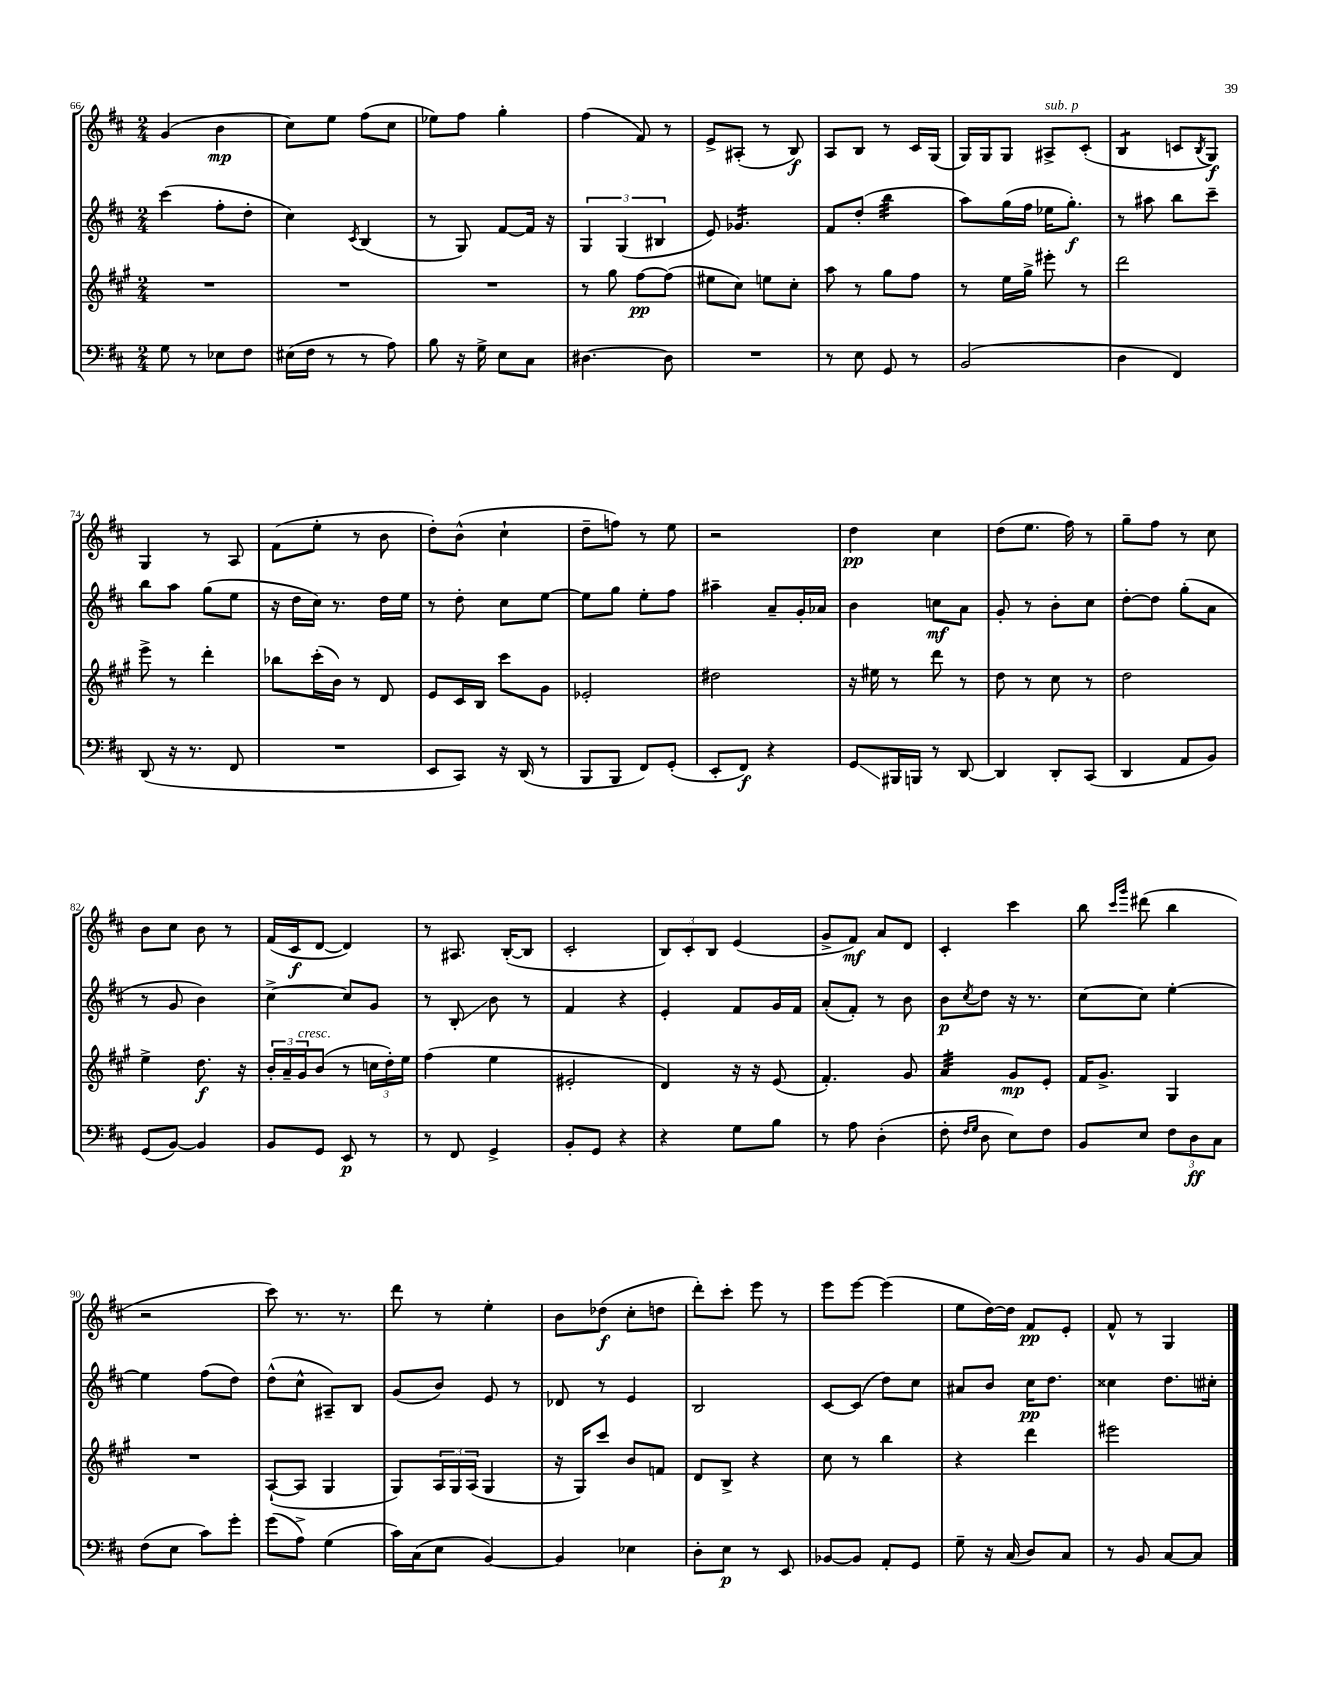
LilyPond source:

<<
\new StaffGroup <<
\new Staff = "s0" {
    \clef treble \key d \major \numericTimeSignature \time 2/4
    g'4( b'4\mp |
    cis''8) e''8 fis''8( cis''8 |
    ees''8) fis''8 g''4-. |
    fis''4( fis'8) r8 |
    e'8-> ais8-.( r8 b8\f) |
    a8 b8 r8 cis'16 g16( |
    g16) g16 g8 ais8->^\markup { \italic "sub. p" } cis'8-.( |
    b4:8 c'8 \acciaccatura { b8 } g8\f) |
    g4 r8 a8 |
    fis'8( e''8-. r8 b'8 |
    d''8-.) b'8-^( cis''4-! |
    d''8-- f''8) r8 e''8 |
    r2 |
    d''4\pp cis''4 |
    d''8( e''8. fis''16) r8 |
    g''8-- fis''8 r8 cis''8 |
    b'8 cis''8 b'8 r8 |
    fis'16( cis'16\f d'8~ d'4) |
    r8 ais8. b16~-.( b8 |
    cis'2-. |
    \tuplet 3/2 { b8) cis'8-. b8 } e'4( |
    g'8-> fis'8\mf) a'8 d'8 |
    cis'4-. cis'''4 |
    b''8 \grace { cis'''16 g'''16 } dis'''8( b''4 |
    r2 |
    cis'''8) r8. r8. |
    d'''8 r8 e''4-. |
    b'8 des''8\f( cis''8-. d''8 |
    d'''8-.) cis'''8-. e'''8 r8 |
    e'''8 e'''8~ e'''4( |
    e''8 d''16~) d''16 fis'8\pp e'8-. |
    fis'8-^ r8 g4 \bar "|." |
}
\new Staff = "s1" {
    \clef treble \key d \major \numericTimeSignature \time 2/4
    cis'''4( fis''8-. d''8-. |
    cis''4) \acciaccatura { cis'8 } b4( |
    r8 g8) fis'8~ fis'16 r16 |
    \tuplet 3/2 { g4 g4( bis4 } |
    e'8) ges'4.:16 |
    fis'8 d''8-.( b''4:32 |
    a''8) g''16( fis''16 ees''16 g''8.-.\f) |
    r8 ais''8 b''8 cis'''8-- |
    b''8 a''8 g''8( e''8 |
    r16 d''16 cis''16) r8. d''16 e''16 |
    r8 d''8-. cis''8 e''8~ |
    e''8 g''8 e''8-. fis''8 |
    ais''4-- a'8-- g'16-. aes'16 |
    b'4 c''8\mf a'8 |
    g'8-. r8 b'8-. cis''8 |
    d''8~-. d''8 g''8-.( a'8 |
    r8 g'8 b'4) |
    cis''4~-> cis''8 g'8 |
    r8 b8-.\glissando b'8 r8 |
    fis'4 r4 |
    e'4-. fis'8 g'16 fis'16 |
    a'8-.( fis'8-.) r8 b'8 |
    b'8\p \acciaccatura { cis''8 } d''8 r16 r8. |
    cis''8~ cis''8 e''4~-. |
    e''4 fis''8( d''8) |
    d''8-^( cis''8-^ ais8--) b8 |
    g'8( b'8) e'8 r8 |
    des'8 r8 e'4 |
    b2 |
    cis'8~ cis'8( d''8) cis''8 |
    ais'8 b'8 cis''16\pp d''8. |
    cisis''4 d''8. cis''16-. \bar "|." |
}
\new Staff = "s2" {
    \clef treble \key a \major \numericTimeSignature \time 2/4
    R2 |
    R2 |
    R2 |
    r8 gis''8 fis''8~\pp fis''8( |
    eis''8 cis''8) e''8 cis''8-. |
    a''8 r8 gis''8 fis''8 |
    r8 e''16 gis''16-> eis'''8-. r8 |
    d'''2 |
    e'''8-> r8 d'''4-. |
    bes''8 cis'''16-.( b'16) r8 d'8 |
    e'8 cis'16 b16 cis'''8 gis'8 |
    ees'2-. |
    dis''2 |
    r16 eis''16 r8 d'''8 r8 |
    d''8 r8 cis''8 r8 |
    d''2 |
    e''4-> d''8.\f r16 |
    \tuplet 3/2 { b'16-. a'16-- gis'16^\markup { \italic "cresc." } } b'8( r8 \tuplet 3/2 { c''16 d''16-.) e''16 } |
    fis''4( e''4 |
    eis'2-. |
    d'4) r16 r16 e'8( |
    fis'4.-.) gis'8 |
    a'4:32 gis'8\mp e'8-. |
    fis'16 gis'8.-> gis4 |
    R2 |
    a8~-!( a8 gis4 |
    gis8) \tuplet 3/2 { a16 gis16 a16( } gis4 |
    r16 gis16) cis'''8 b'8 f'8 |
    d'8 b8-> r4 |
    cis''8 r8 b''4 |
    r4 d'''4 |
    eis'''2 \bar "|." |
}
\new Staff = "s3" {
    \clef bass \key d \major \numericTimeSignature \time 2/4
    g8 r8 ees8 fis8 |
    eis16( fis16 r8 r8 a8) |
    b8 r16 g16-> e8 cis8 |
    dis4.~ dis8 |
    R2 |
    r8 e8 g,8 r8 |
    b,2( |
    d4 fis,4) |
    d,8( r16 r8. fis,8 |
    R2 |
    e,8 cis,8) r16 d,16( r8 |
    b,,8 b,,8 fis,8) g,8-.( |
    e,8-. fis,8\f) r4 |
    g,8\glissando bis,,16 b,,16 r8 d,8~ |
    d,4 d,8-. cis,8( |
    d,4 a,8 b,8) |
    g,8( b,8~) b,4 |
    b,8 g,8 e,8\p r8 |
    r8 fis,8 g,4-> |
    b,8-. g,8 r4 |
    r4 g8 b8 |
    r8 a8 d4-.( |
    fis8-. \grace { fis16 g16 } d8 e8) fis8 |
    b,8 e8 \tuplet 3/2 { fis8 d8\ff cis8 } |
    fis8( e8 cis'8) g'8-. |
    g'8( a8->) g4( |
    cis'16) cis16( e8 b,4~) |
    b,4 ees4 |
    d8-. e8\p r8 e,8 |
    bes,8~ bes,8 a,8-. g,8 |
    g8-- r16 cis16( d8) cis8 |
    r8 b,8 cis8~ cis8 \bar "|." |
}
>>
>>
\layout { \context { \Score currentBarNumber = #66 } }
